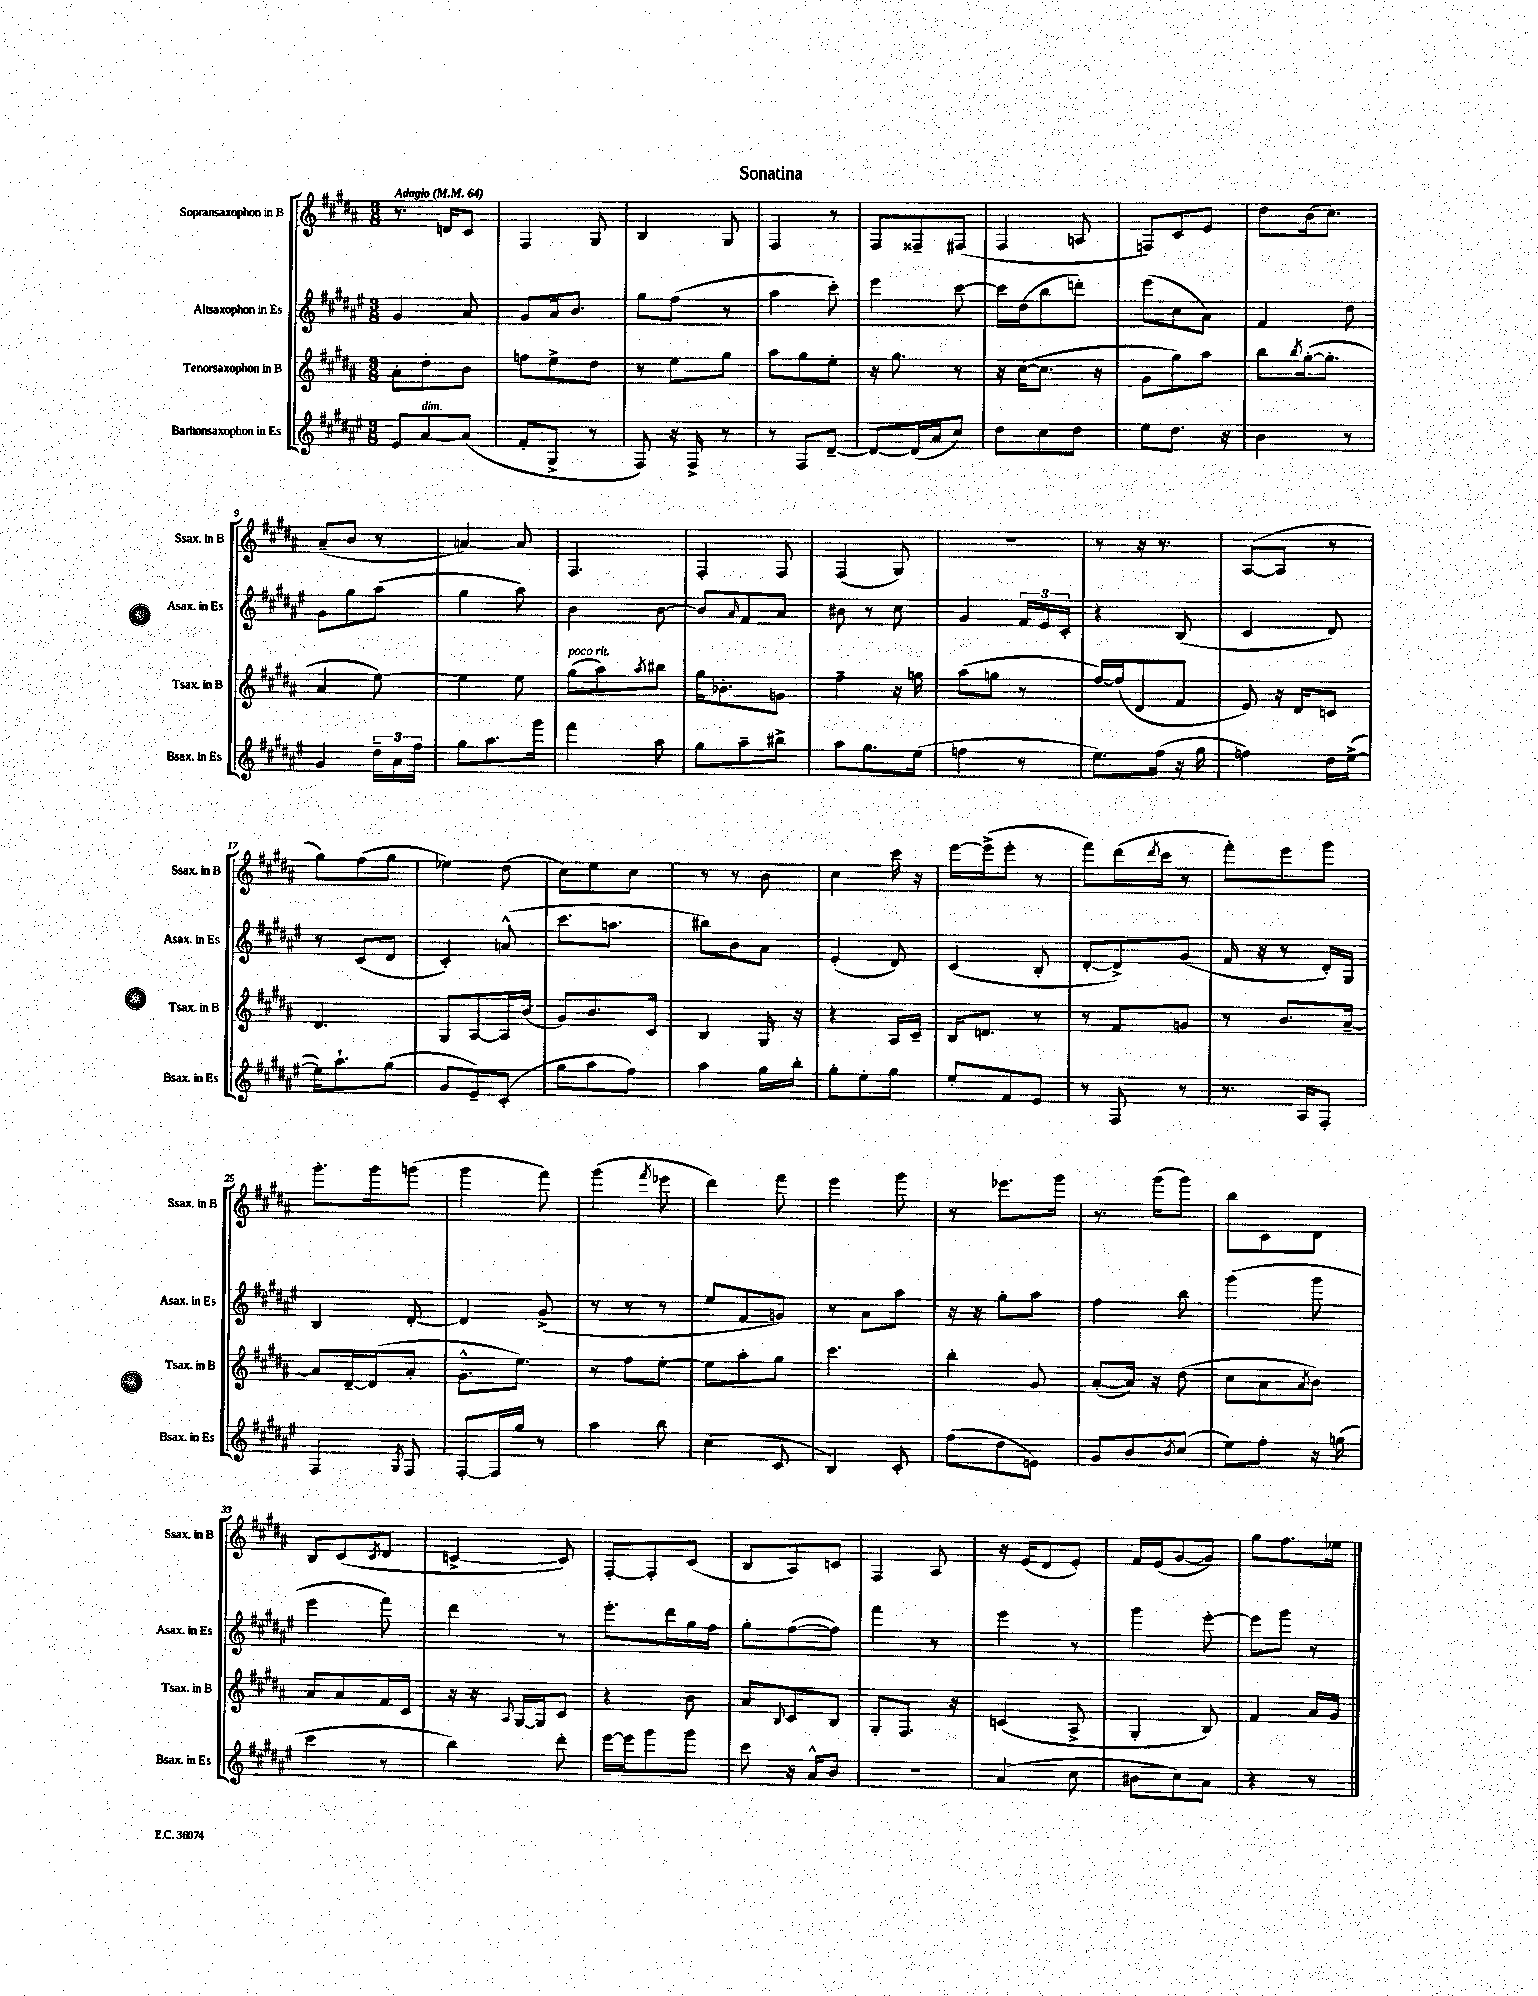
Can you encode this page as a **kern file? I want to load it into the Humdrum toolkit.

**kern	**kern	**kern	**kern
*staff4	*staff3	*staff2	*staff1
*clefG2	*clefG2	*clefG2	*clefG2
*k[f#c#g#d#a#e#]	*k[f#c#g#d#a#]	*k[f#c#g#d#a#e#]	*k[f#c#g#d#a#]
*M3/8	*M3/8	*M3/8	*M3/8
*MM64	*MM64	*MM64	*MM64
8e#/L	8a#'\L	4g#/	8.r
[8a#/	8dd#'\	.	.
.	.	.	16d/LK
(8a#/]J	8b\J	8a#/	8c#/J
=	=	=	=
8f#'/L	8ff\L	8g#/L	4F#/
8G#^/J	8ee^\	16a#/k	.
.	.	8.b/J	.
8r	8dd#\J	.	8G#/
=	=	=	=
8F#/)	8r	8gg#\L	4B/
16r	8ee\L	(8ff#\J	.
16F#^/	.	.	.
8r	8gg#\J	8r	8G#/
=	=	=	=
8r	8aa#\L	4aa#\	4F#/
8F#/L	8gg#\	.	.
[8d#~/J	8ee'\J	8ccc#'\)	8r
=	=	=	=
8d#/_L	16r	4eee#\	8F#/L
.	8.gg#\	.	.
(16d#/]L	.	.	8F##~/
16a#/J	.	.	.
8cc#/J)	8r	[8ccc#\	(8F#/J
=	=	=	=
8dd#\L	16r	16ccc#\]LL	4F#/
.	([16cc#\LK	(16dd#\J	.
8cc#\	8.cc#\]J	8bb\	.
8dd#\J	.	8ddd'\J)	8A/
.	16r	.	.
=	=	=	=
8ee#\L	8g#\L	(8eee#\L	8F/L)
8.dd#\J	8gg#\)	8cc#\	8c#/
.	8aa#\J	8a#\J)	8e/J
16r	.	.	.
=	=	=	=
4b\	8bb\L	4f#/	8dd#\L
.	8qbb/	.	.
.	([16gg#'\k	.	(16b\k
.	8.gg#'\]J	.	8.cc#\J)
8r	.	8dd#\	.
=	=	=	=
4g#/	4a#/	8g#\L	(8a#~/L
.	.	8gg#\	8b/J
24dd#~\LL	[8ee\)	(8aa#\J	8r
24a#\	.	.	.
24ff#\JJ	.	.	.
=	=	=	=
8gg#\L	4ee\]	4gg#\	[4a/)
8.aa#\	.	.	.
.	8ee\	8aa#\)	8a/]
16ggg#\Jk	.	.	.
=	=	=	=
4fff#\	(8gg#\L	4b\	4.F#/
.	8aa#\)	.	.
.	8qaa#/	.	.
8aa#\	8bb#\J	[8b\	.
=	=	=	=
8gg#\L	16gg#\LK	8b/]L	4F#'/
.	8.b-'\	.	.
.	.	16qqa#/	.
8aa#~\	.	8f#/	.
8bb#^\J	8g\J	8a#/J	8F#/
=	=	=	=
8aa#\L	4ff#~\	8b#\	(4F#/
8.gg#\	.	8r	.
.	16r	8cc#\	8G#/)
(16ee#\Jk	16gg\	.	.
=	=	=	=
4ff\	(8aa#\L	4g#/	4.r
.	8gg\J	.	.
8r	8r	24f#/LL	.
.	.	24e#/	.
.	.	24c#'/JJ	.
=	=	=	=
8.ee#\L)	[16ff#/LL)	4r	8r
.	(16ff#/]J	.	.
.	8d#/	.	16r
(16ff#\Jk	.	.	8.r
16r	8f#/J	(8B/	.
16gg#\	.	.	.
=	=	=	=
4ff\)	8e/)	4c#/	([8A#/L
.	16r	.	8A#/]J
.	16d#/LK	.	.
16dd#\LL	8c/J	8d#/)	8r
([16ee#^\JJ	.	.	.
=	=	=	=
16ee#\]LK)	4.d#/	8r	8gg#\L)
8.aa#`\	.	.	.
.	.	(8c#/L	(8ff#\
(8gg#\J	.	8d#/J	8gg#\J
=	=	=	=
8g#/L	8G#/L	4c#'/)	4ee-\)
8e#~/)	[8A#/	.	.
(8c#'/J	16A#/]L	(8a^^/	(8dd#\
.	(16b/JJ	.	.
=	=	=	=
8gg#\L	8g#/L)	8.ccc#\L	8cc#\L)
8aa#\	8.b/	.	8ee\
.	.	8.aa\J	.
8ff#\J)	.	.	8cc#\J
.	16c#/Jk	.	.
=	=	=	=
4aa#\	4B/	8bb#\L)	8r
.	.	8b\	8r
16gg#\LL	16G#/	8a#\J	8b\
16bb'\JJ	16r	.	.
=	=	=	=
8gg#'\L	4r	(4e#'/	4cc#\
8ee#'\	.	.	.
8gg#\J	16A#/LL	8d#/)	16ccc#\
.	16c#~/JJ	.	16r
=	=	=	=
8ee#'/L	16B/LK	(4c#/	[16eee\LL
.	8.d/J	.	(16eee^\]J
8f#/	.	.	8eee'\J
8e#/J	8r	8B'/	8r
=	=	=	=
8r	8r	[8d#'/L	8fff#\L)
8F#/	8f#/L	8d#^/])	(16ddd#\L
.	.	.	8qddd#/
.	.	.	16ccc#\JJ
8r	8g/J	(8g#/J	8r
=	=	=	=
8.r	8r	16f#/	8fff#'\L)
.	.	16r	.
.	8.b/L	8r	8eee\
16A#/LK	.	.	.
8F#'/J	.	16d#'/LL)	8ggg#\J
.	[16a#~/Jk	16G#/JJ	.
=	=	=	=
4F#/	8a#/]L	4B/	8.ggg#'\L
.	[16d#~/L	.	.
.	(16d#/]J	.	16ggg#\k
8qG#/	.	.	.
8F#/	8a#'/J	[8d#'/	(8ggg\J
=	=	=	=
[8F#'/L	8.g#^^\L	4d#/]	4ggg#\
16F#/]L	.	.	.
16gg#/JJ	8.ee\J)	.	.
8r	.	(8g#^/	8fff#\)
=	=	=	=
4aa#\	8r	8r	(4ggg#\
.	8ff#\L	8r	.
.	.	.	8qfff#/
8bb\	[8ee'\J	8r	8eee-\
=	=	=	=
(4cc#\	8ee\]L	8ee#/L	4ddd#\)
.	8aa#'\	8f#/	.
8c#/	8gg#\J	8g/J)	8fff#\
=	=	=	=
4B/)	4.ccc#\	8r	4eee\
.	.	8a#\L	.
8c#'/	.	8aa#\J	8ggg#\
=	=	=	=
(8ff#\L	4bb'\	16r	8r
.	.	16r	.
8dd#\	.	8gg#'\L	8.eee-\L
8e\J)	8g#/	8aa#\J	.
.	.	.	16ggg#\Jk
=	=	=	=
8g#/L	([8a#'/L	4ff#\	8.r
8b/	16a#/]Jk)	.	.
.	16r	.	(16ggg#\LK
8qb/	.	.	.
(8cc#/J	(8dd#\	8bb\	8ggg#\J)
=	=	=	=
8ee#\L)	8cc#\L	(4ggg#\	8bb\L
8ff#'\J	8a#\	.	8c#\
.	8qa#/	.	.
16r	8b\J)	8ggg#\	8d#\J
(16gg\	.	.	.
=	=	=	=
4ccc#\	8a#/L	4eee#\	8B/L
.	8a#/	.	(8c#/
.	.	.	8qc#/
8r	16f#/L	8fff#\)	8d#/J
.	16c#/JJ	.	.
=	=	=	=
4bb\)	16r	4ddd#\	[4c^/
.	16r	.	.
.	8qqA#/	.	.
.	[16G#/LL	.	.
.	16G#/]J	.	.
8ddd#'\	8c#/J	8r	8c/])
=	=	=	=
[16eee#\LL	4r	8.eee#'\L	[8F#'/L
16eee#\]J	.	.	.
8ggg#\	.	.	8F#'/]
.	.	16ddd#\L	.
8ggg#\J	8b\	16gg#\	(8c#/J
.	.	16ff#\JJ	.
=	=	=	=
8ccc#\	8a#/L	8gg#'\L	8B/L
.	8qqB/	.	.
16r	8c#/	([8ff#\	8A#/)
16a#^^/LK	.	.	.
8b/J	8B/J	8ff#\]J)	8c/J
=	=	=	=
4.r	8G#'/L	4fff#\	4F#/
.	8.F#/J	.	.
.	.	8r	8A#/
.	16r	.	.
=	=	=	=
(4a#/	(4c/	4eee#\	16r
.	.	.	(16e/LK
.	.	.	8d#/
8cc#\	8A#^/	8r	8e'/J)
=	=	=	=
8b#\L	4G#'/	4ggg#\	16f#/LL
.	.	.	(16e/J
8cc#\)	.	.	[8g#/
8a#\J	8B/)	[8eee#'\	8g#/]J)
=	=	=	=
4r	4f#/	8eee#\]L	8gg#\L
.	.	8ggg#\J	8.ff#\
8r	16a#/LL	8r	.
.	16g#/JJ	.	16ee-\Jk
==	==	==	==
*-	*-	*-	*-
